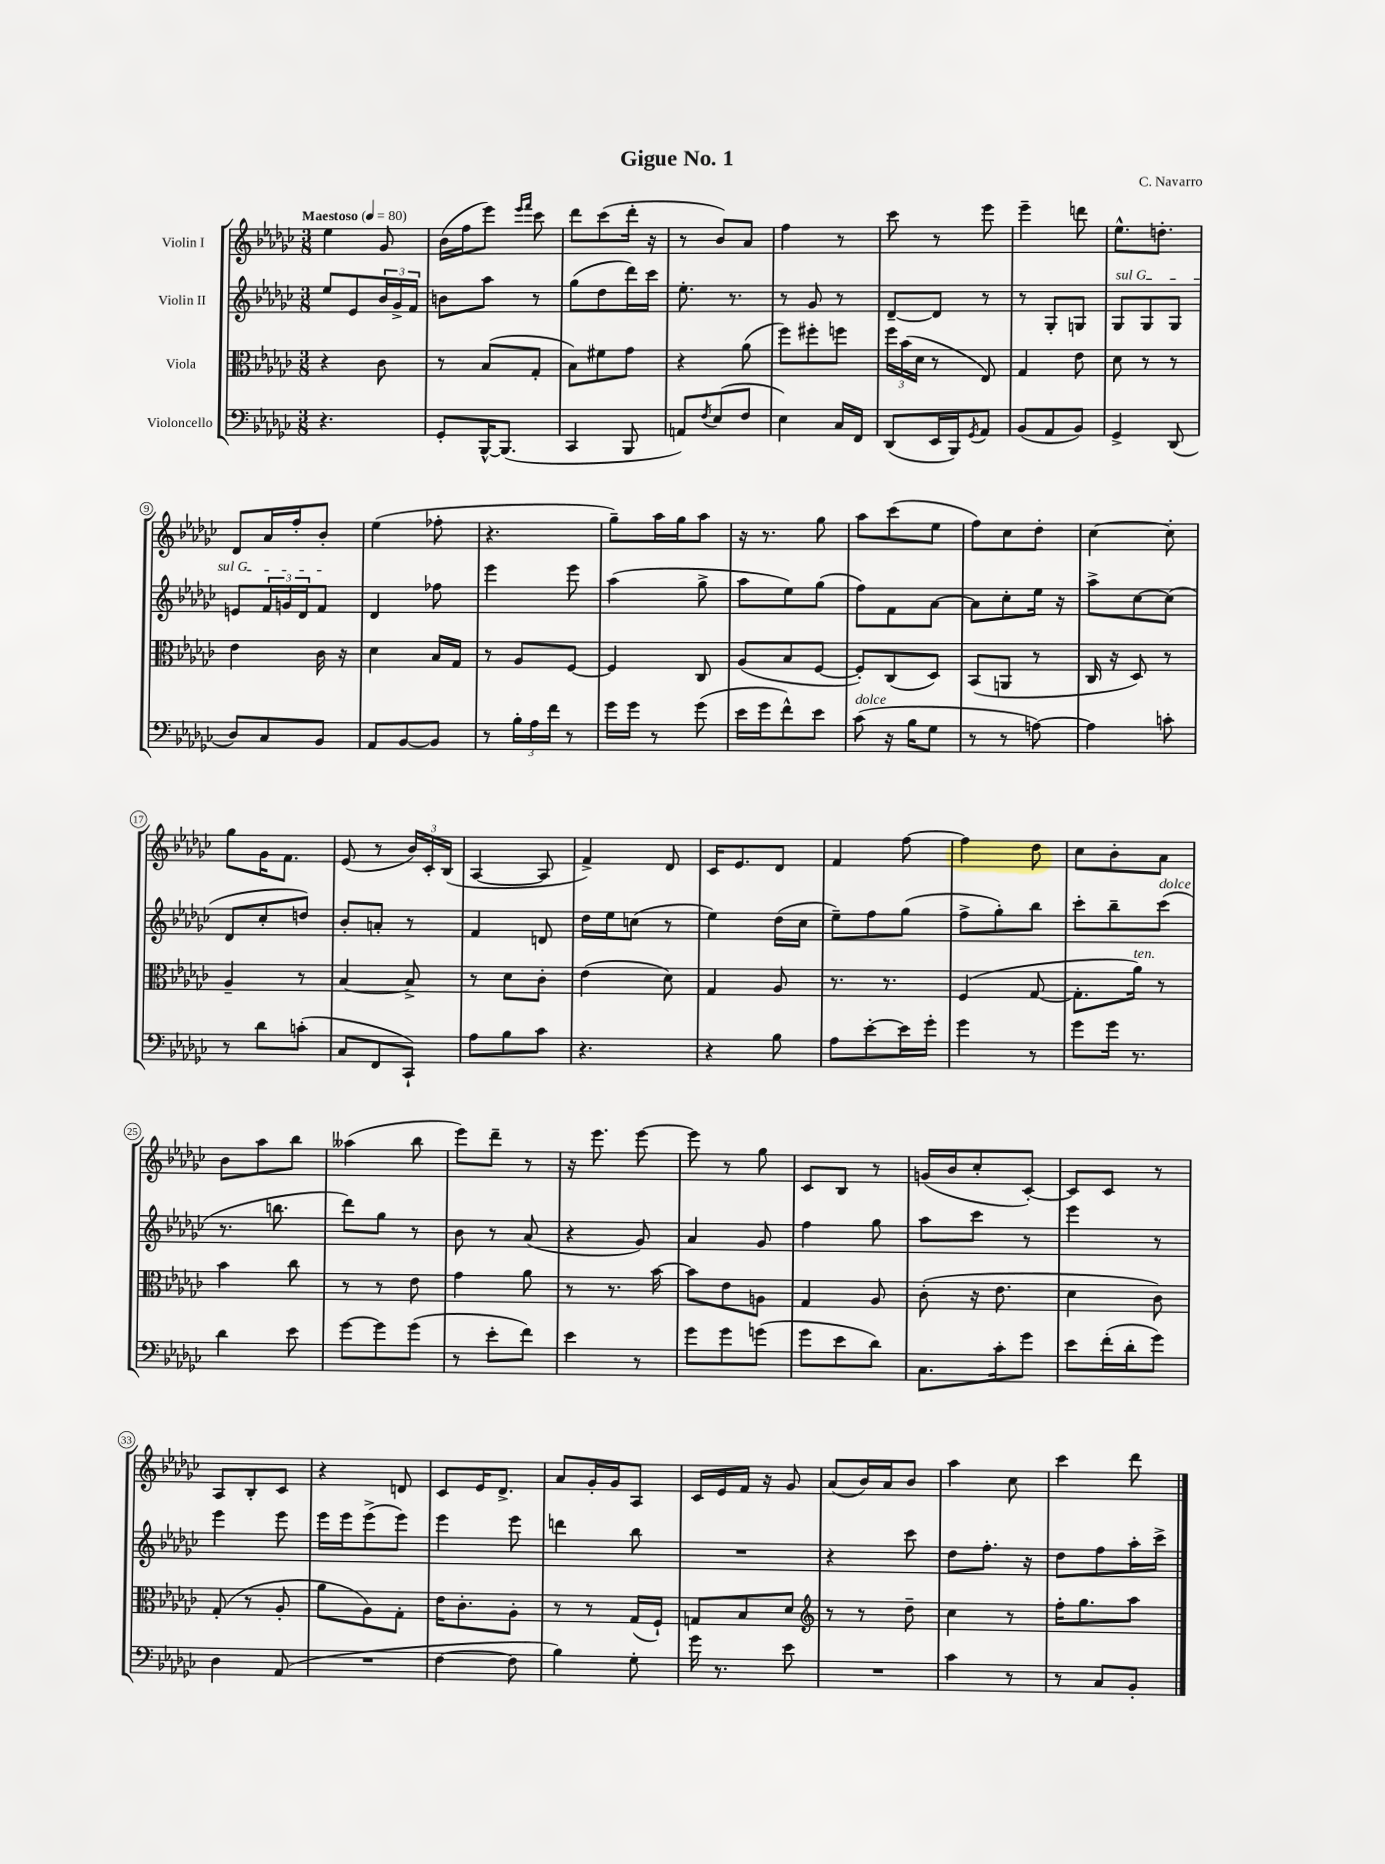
\header { title = "Gigue No. 1" composer = "C. Navarro" }
<<
\new StaffGroup <<
\new Staff = "s0" \with { instrumentName = "Violin I" } {
    \clef treble \key ges \major \numericTimeSignature \time 3/8 \tempo "Maestoso" 4 = 80
    ees''4 ges'8 |
    bes'16( f''16 ees'''8) \grace { ees'''16 f'''16 } ces'''8 |
    des'''8 ces'''8( des'''16-. r16 |
    r8 bes'8) aes'8 |
    f''4 r8 |
    ces'''8 r8 ees'''8 |
    ees'''4-- d'''8 |
    ees''8.-^ d''8.-. |
    des'8 aes'16 f''16-. bes'8-. |
    ees''4( fes''8-. |
    r4. |
    ges''8--) aes''16 ges''16 aes''8 |
    r16 r8. ges''8 |
    aes''8 ces'''8( ees''8 |
    f''8) ces''8 des''8-. |
    ces''4~ ces''8-. |
    ges''8 ges'16 f'8. |
    ees'8( r8 \tuplet 3/2 { bes'16) ces'16-. bes16( } |
    aes4~ aes8 |
    f'4->) des'8 |
    ces'16 ees'8. des'8 |
    f'4 f''8~ |
    f''4 des''8 |
    ces''8 bes'8-. aes'8 |
    bes'8 aes''8 bes''8 |
    aeses''4( bes''8 |
    ees'''8) des'''8-- r8 |
    r16 ees'''8. ees'''8~ |
    ees'''8 r8 ges''8 |
    ces'8 bes8 r8 |
    g'16( bes'16 ces''8-. ces'8~-.) |
    ces'8 ces'8 r8 |
    aes8 bes8-. ces'8 |
    r4 d'8 |
    ces'8 ees'16 des'8.-> |
    aes'8 ges'16-. ges'16 aes8 |
    ces'16 ees'16 f'16 r16 ges'8 |
    aes'8( bes'16) aes'16 bes'8 |
    aes''4 ces''8 |
    ces'''4 des'''8 \bar "|." |
}
\new Staff = "s1" \with { instrumentName = "Violin II" } {
    \clef treble \key ges \major \numericTimeSignature \time 3/8
    ees''8 ees'8 \tuplet 3/2 { bes'16 ges'16-> f'16 } |
    b'8 aes''8 r8 |
    ges''8( des''8 des'''16) ces'''16 |
    ees''8.-. r8. |
    r8 ges'8 r8 |
    des'8~-- des'8 r8 |
    r8 ges8-. g8 |
    \once \override TextSpanner.bound-details.left.text = \markup { \italic "sul G" } ges8\startTextSpan ges8 ges8 |
    e'8 \tuplet 3/2 { f'16 g'16 des'16 } f'8\stopTextSpan |
    des'4 fes''8 |
    ees'''4 ees'''8 |
    aes''4( ges''8-> |
    aes''8 ees''8) ges''8( |
    f''8) f'8 aes'8~ |
    aes'8 ces''8-. ees''16 r16 |
    aes''8-> ces''8~ ces''8( |
    des'8 ces''8-. d''8) |
    bes'8-. a'8-. r8 |
    f'4 d'8 |
    des''16 ees''16 c''8( r8 |
    ees''4) des''16( ces''16 |
    ees''8--) f''8 ges''8( |
    f''8-> ges''8-.) bes''8 |
    ces'''8-. bes''8-- ces'''8^\markup { \italic "dolce" }( |
    r8. b''8. |
    des'''8) ges''8 r8 |
    bes'8 r8 aes'8( |
    r4 ges'8) |
    aes'4 ges'8 |
    f''4 ges''8 |
    aes''8 ces'''8 r8 |
    ees'''4 r8 |
    ees'''4 ees'''8 |
    ees'''16 ees'''16 ees'''8->( ees'''8) |
    ees'''4 ees'''8 |
    d'''4 bes''8 |
    R4. |
    r4 ces'''8 |
    des''8 f''8.-. r16 |
    des''8 f''8 aes''16-. ces'''16-> \bar "|." |
}
\new Staff = "s2" \with { instrumentName = "Viola" } {
    \clef alto \key ges \major \numericTimeSignature \time 3/8
    r4 ces'8 |
    r8 bes8( ges8-. |
    bes8) fis'8 ges'8 |
    r4 aes'8( |
    f''8) fis''8-. f''8 |
    \tuplet 3/2 { f''16 bes'16( des'16 } r8 ees8) |
    ges4 ees'8 |
    des'8 r8 r8 |
    ees'4 ces'16 r16 |
    des'4 bes16 ges16 |
    r8 aes8 f8~ |
    f4 ces8 |
    aes8( bes8 f8~ |
    f8-.) ces8( des8) |
    bes,8( a,8 r8 |
    ces16 r16 des8) r8 |
    aes4-- r8 |
    bes4~ bes8-> |
    r8 des'8 ces'8-. |
    ees'4( des'8) |
    ges4 aes8 |
    r8. r8. |
    f4( ges8~ |
    ges8.-. aes'16^\markup { \italic "ten." }) r8 |
    bes'4 ces''8 |
    r8 r8 ees'8 |
    ges'4 aes'8 |
    r8 r8. bes'16~ |
    bes'8 ees'8 a8 |
    ges4 aes8 |
    ces'8-.( r16 ees'8. |
    des'4 ces'8) |
    ges8-.( r8 aes8-. |
    aes'8 aes8) ges8-. |
    ees'16 ces'8.-. aes8-. |
    r8 r8 ges16( f16-!) |
    g8 bes8 des'8 |
    \clef treble r8 r8 des''8-- |
    ces''4 r8 |
    f''16-. ges''8. aes''8 \bar "|." |
}
\new Staff = "s3" \with { instrumentName = "Violoncello" } {
    \clef bass \key ges \major \numericTimeSignature \time 3/8
    r4. |
    ges,8-. bes,,16~-^ bes,,8.( |
    ces,4 bes,,8 |
    a,8) \acciaccatura { f8 } ees8( f8 |
    ees4) ces16 f,16 |
    des,8( ees,16 bes,,16) \acciaccatura { ges,8 } aes,8 |
    bes,8( aes,8 bes,8) |
    ges,4-> des,8( |
    des8) ces8 bes,8 |
    aes,8 bes,8~ bes,8 |
    r8 \tuplet 3/2 { bes16-. aes16 f'16 } r8 |
    ges'16 ges'16 r8 ges'8( |
    ees'16 ges'16 f'8-^) ees'8 |
    ces'8^\markup { \italic "dolce" }( r16 bes16 ges8 |
    r8 r8 a8~) |
    a4 c'8-. |
    r8 des'8 c'8-.( |
    ces8 f,8 ces,8-!) |
    aes8 bes8 ces'8 |
    r4. |
    r4 bes8 |
    aes8 ees'8~-. ees'16 ges'16-. |
    ges'4 r8 |
    ges'8 ges'16 r8. |
    des'4 ees'8 |
    ges'8~ ges'8 ges'8( |
    r8 ees'8-. f'8) |
    ees'4 r8 |
    ges'8 ges'8 g'8( |
    ges'8 ees'8 des'8) |
    ces8. ces'16-. ges'8 |
    ees'8 f'16-.( des'16-. ges'8) |
    des4 aes,8( |
    R4. |
    f4~ f8 |
    bes4) ges8-. |
    ges'16 r8. ees'8 |
    R4. |
    ces'4 r8 |
    r8 ces8 bes,8-. \bar "|." |
}
>>
>>
\layout { \context { \Score \override BarNumber.stencil = #(make-stencil-circler 0.1 0.3 ly:text-interface::print) } }
